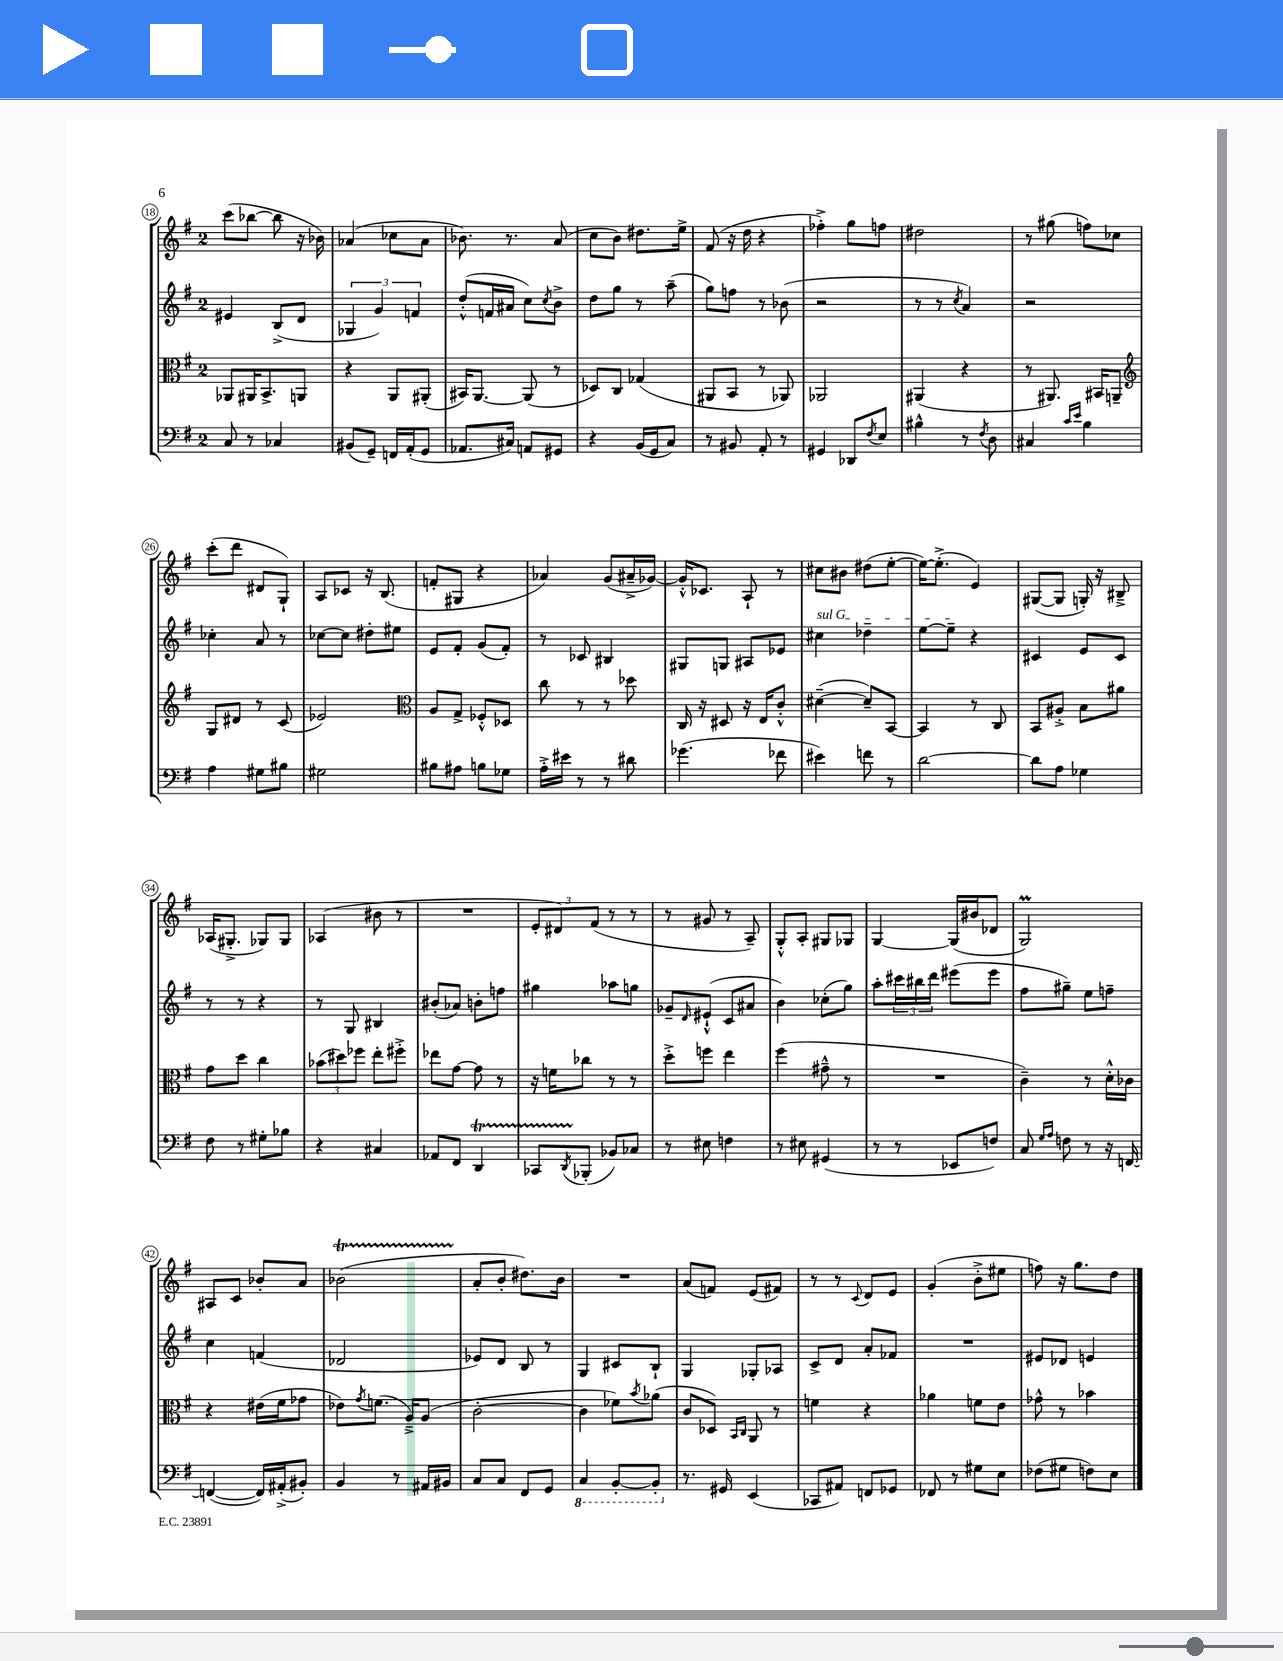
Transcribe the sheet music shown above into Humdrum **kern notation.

**kern	**kern	**kern	**kern
*staff4	*staff3	*staff2	*staff1
*clefF4	*clefC3	*clefG2	*clefG2
*k[f#]	*k[f#]	*k[f#]	*k[f#]
*M2/4	*M2/4	*M2/4	*M2/4
8C	8AA-	4e#	(8ccc
8r	16AA#	.	[8bb-
.	8.BB^	.	.
4C-	.	(8B^	8bb-]
.	8AA	8d	16r
.	.	.	16b-)
=	=	=	=
(8BB#	4r	6G-	(4a-
8GG~)	.	.	.
.	.	6g)	.
16FF	8AA	.	8cc-
(16AA'	.	.	.
.	.	6f	.
8GG	(8AA#'	.	8a-
=	=	=	=
8.AA-	16BB#)	(8dd'^^	8.b-)
.	[8.AA	.	.
.	.	16f	.
16C#)	.	16a#	8.r
8AA	(8AA]	8cc)	.
.	.	8qcc	.
8GG#	8r	8b^	(8a
=	=	=	=
4r	8D-)	8dd	8cc
.	8C	8gg	8b)
(16BB	(4G-	8r	8.dd#
16GG	.	.	.
8C)	.	(8aa~	.
.	.	.	16ee^
=	=	=	=
8r	8AA#	8gg)	(8f#
8BB#	8BB	8ff	16r
.	.	.	16dd
8AA'	8r	8r	4r
8r	8AA-)	(8b-	.
=	=	=	=
4GG#	2AA-	2r	4ff-'^)
8DD-	.	.	8gg
8qF#	.	.	.
8E	.	.	8ff
=	=	=	=
4B#^^	(4AA#	8r	2dd#
.	.	8r	.
.	.	8qcc	.
8r	4r	4a)	.
8qF#	.	.	.
8D	.	.	.
=	=	=	=
4C#	8r	2r	8r
.	8.AA#)	.	(8gg#
16qqc	.	.	.
16qqe	.	.	.
4B	.	.	8ff)
.	16BB#	.	.
.	8AA~	.	8cc-
=	=	=	=
*	*clefG2	*	*
4A	8G	4cc-'	(8ccc'
.	8d#	.	8ddd
8G#	8r	8a	8d#
8B#	(8c	8r	8G`)
=	=	=	=
2G#	2e-)	[8cc-	8A
.	.	8cc-]	8c-
.	.	8dd#'	16r
.	.	.	(8.B
.	.	8ee#	.
=	=	=	=
*	*clefC3	*	*
8B#	8A	8e	8f'
8A#	8G^	8f#'	8G#
8B	8F-'^^	(8g	4r
8G-	8D-	8f#')	.
=	=	=	=
16A'^	8cc	8r	4a-)
16e#	.	.	.
8r	8r	8c-	.
8r	8r	4B#	(8g
8d#	8dd-	.	16a#~^
.	.	.	[16g-)
=	=	=	=
(4.g-	16C	8G#	16g-'^^]
.	16r	.	8.c-
.	8D#	8G	.
.	16r	8A#	8A`
.	16E	.	.
8f-	8c'^^	8e-	8r
=	=	=	=
4e#)	([4d#~	4cc#	8cc#
.	.	.	8b#
8f	8d#~])	4dd-~	(8dd#
8r	[8BB	.	[8ee'
=	=	=	=
[2d	4BB]	[8ee	16ee_)
.	.	.	(8.ee'^]
.	.	8ee~]	.
.	8r	4r	4e)
.	8C	.	.
=	=	=	=
8d]	8BB	4c#	([8G#
8A	8A#'^	.	8G#]
4G-	8B	8e	16G')
.	.	.	16r
.	8a#	8c#	8B#~^
=	=	=	=
8F#	8g	8r	(16A-
.	.	.	8.G#'^
8r	8dd	8r	.
8G#'	4cc	4r	8G-)
8B-	.	.	8G-
=	=	=	=
4r	(12b-	8r	(4A-
.	12dd#)	.	.
.	.	8G	.
.	12ff-	.	.
4C#	8ee'	4B#	8b#
.	8ff#'^	.	8r
=	=	=	=
8AA-	8ee-	(8b#'	2r
8FF#	[8g	8a-)	.
4DD	8g]	8b'	.
.	8r	8ff	.
=	=	=	=
8CC-	16r	4gg#	12e'
.	16f	.	.
.	.	.	12d#)
8qDD	.	.	.
(8BBB-'	8cc-	.	.
.	.	.	(12f#
8BB-)	8r	8aa-	8r
8C-	8r	8gg	8r
=	=	=	=
8r	8dd'^	8g-~	8r
.	.	16qqd	.
8E#	8ff	(8e#`^^	8g#
4F	4ee	8c	8r
.	.	8a#	8A~)
=	=	=	=
8r	(4ff#	4b)	8G'^^
8E#	.	.	8A'
(4GG#	8g#~^^	(8cc-'	8G#
.	8r	8gg)	8G-
=	=	=	=
8r	2r	8aa'	[4G
8r	.	24ccc#	.
.	.	24bb#	.
.	.	24ddd	.
8EE-	.	(8eee#	(16G]
.	.	.	16b#
8F)	.	8eee#	8d-
=	=	=	=
8C	4c~)	8ff#	2G)
16qqG	.	.	.
16qqA	.	.	.
8F	.	8gg#~)	.
8r	8r	8ee	.
16r	16d'^^	8ff~	.
[16FF	16c-	.	.
=	=	=	=
(4FF_	4r	4cc	8A#
.	.	.	8c
16FF])	(16e#	(4f	8b-'
(16AA#'^	16f#	.	.
8BB#')	8g-	.	8a
=	=	=	=
4BB	8e-)	2d-	(2b-
.	8qg	.	.
.	(8.f	.	.
8r	.	.	.
.	16A~^)	.	.
16AA#	(8A	.	.
16BB#	.	.	.
=	=	=	=
8C	[2c'	8e-)	8a'
8C	.	8d	8b'
8FF#	.	8B	8.dd#)
8GG	.	8r	.
.	.	.	16b
=	=	=	=
4CC	4c]	4G	2r
[8BBB'	8f-)	8c#	.
.	8qb	.	.
8BBB']	(8a-	8B`	.
=	=	=	=
8.r	8c	4G	(8a
.	8D-)	.	8f)
16GG#	.	.	.
.	16qqBB	.	.
.	16qqC	.	.
(4EE	8AA	8G-'	(8e
.	8r	8A-	8f#)
=	=	=	=
8CC-	4f	8c^	8r
8AA#)	.	8d	8r
.	.	.	8qqc
8FF	4r	8a'	8d
8GG-	.	8f-	8e
=	=	=	=
8FF-	4a-	2r	(4g'
8r	.	.	.
8G#	8f	.	8b'^
8E	8e	.	8ee#
=	=	=	=
(8F-	8g-^^	8e#	8ff)
8G#	8r	8d-	16r
.	.	.	8.gg
8F)	4b-	4e	.
8E	.	.	8dd
==	==	==	==
*-	*-	*-	*-
